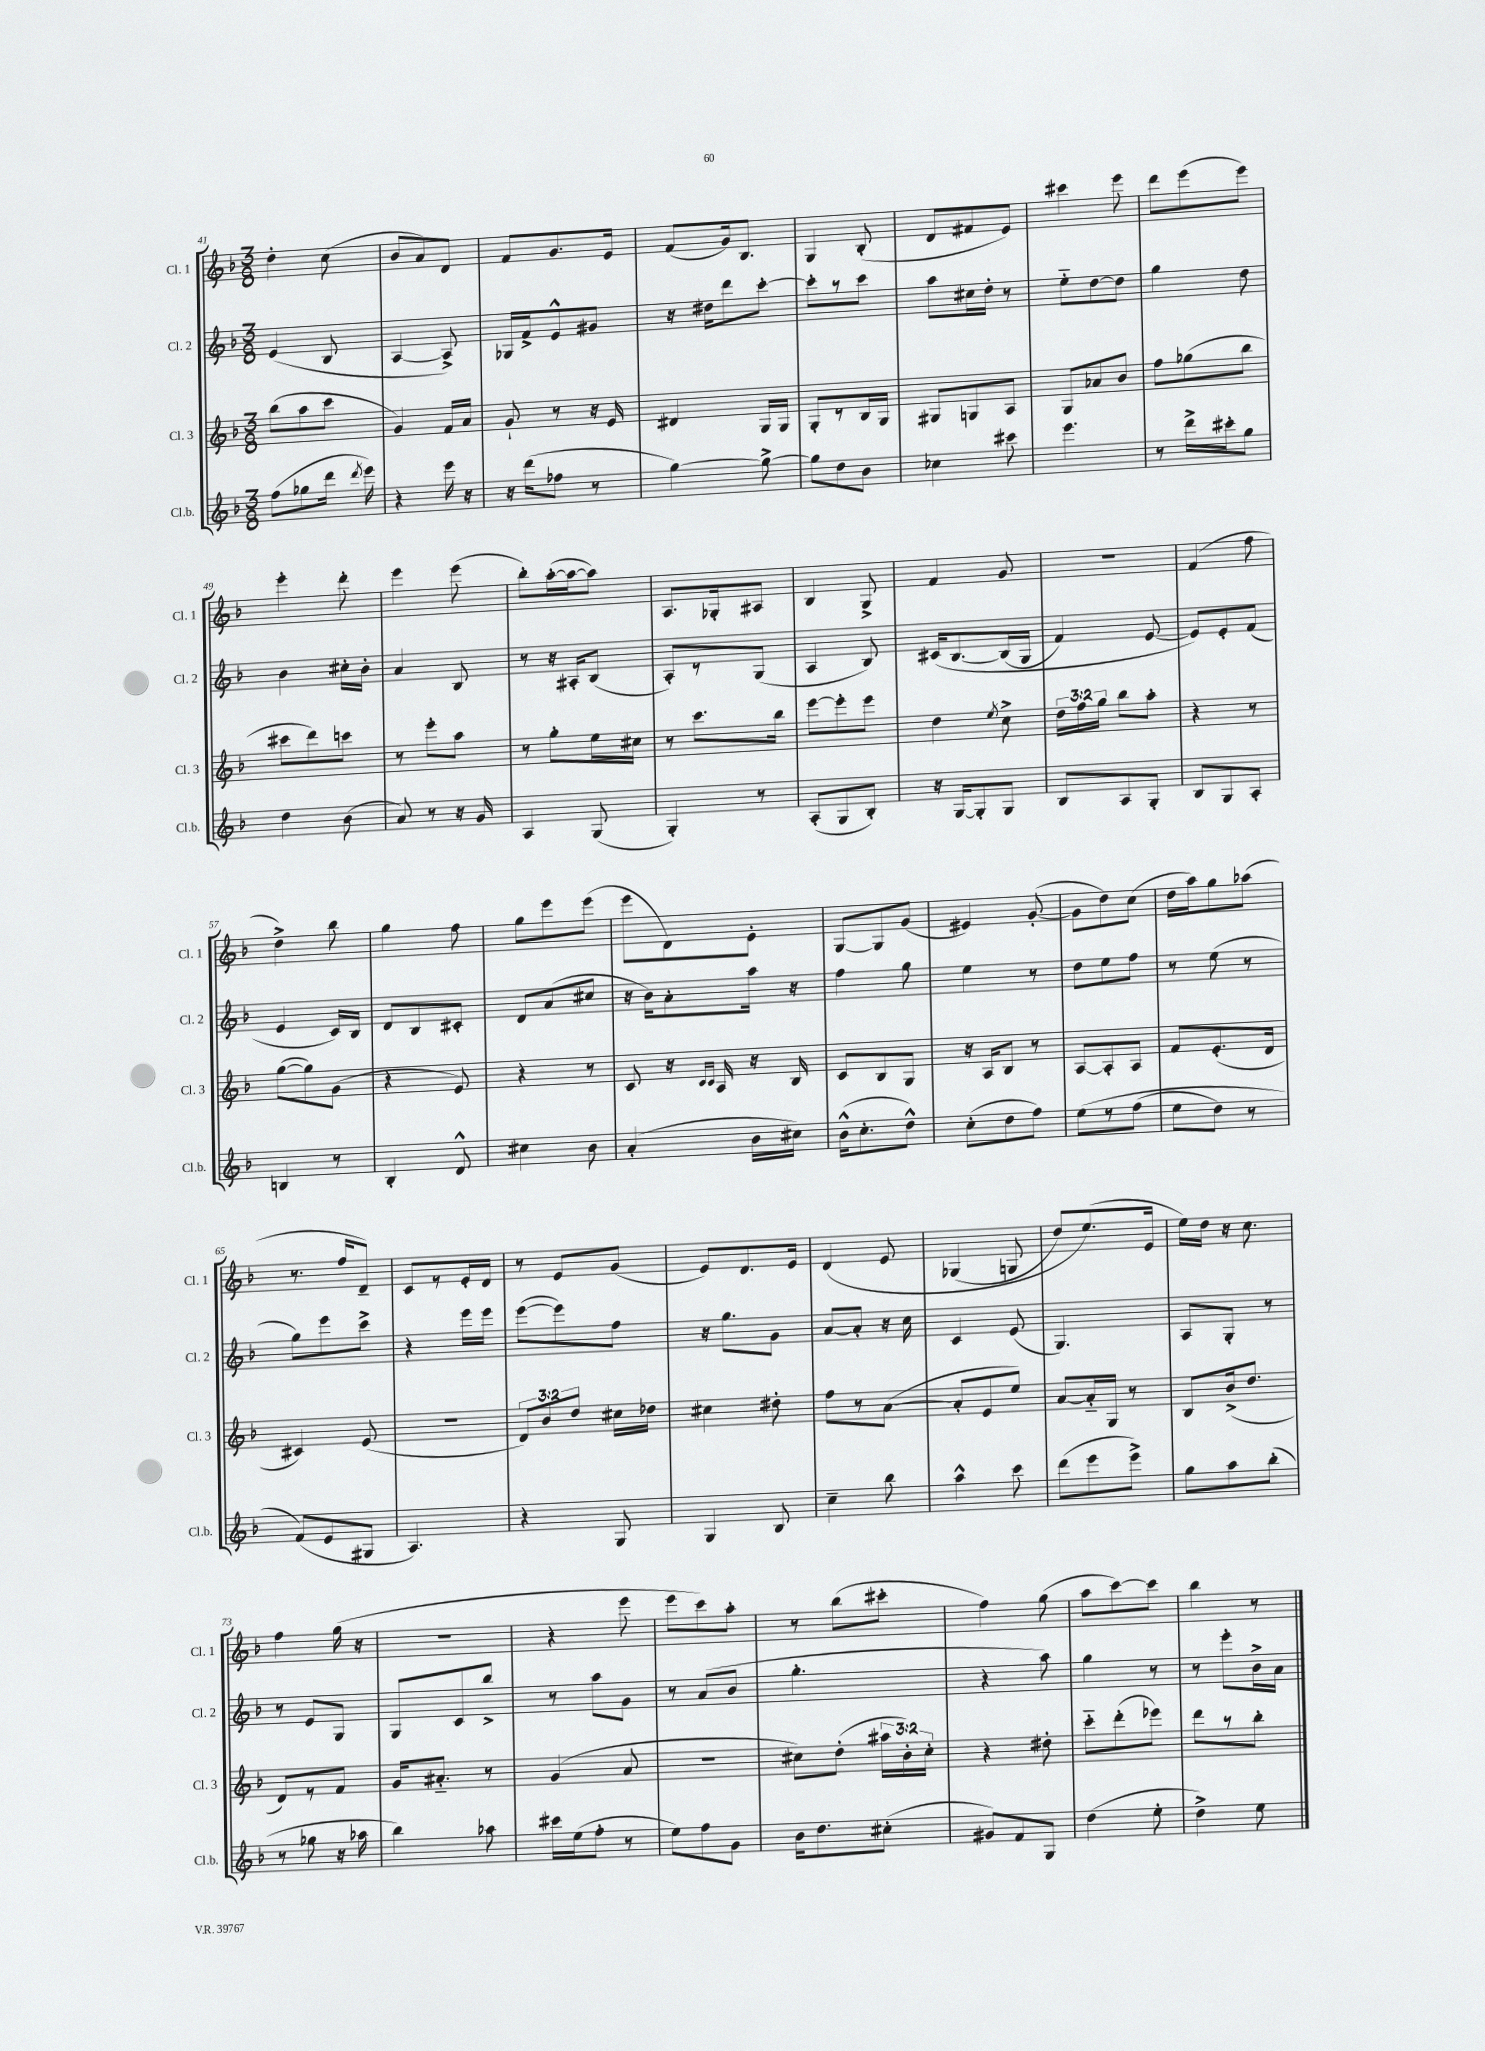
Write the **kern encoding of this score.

**kern	**kern	**kern	**kern
*part4	*part3	*part2	*part1
*staff4	*staff3	*staff2	*staff1
*I"Cl.b.	*I"Cl. 3	*I"Cl. 2	*I"Cl. 1
*I'Cl.b.	*I'Cl. 3	*I'Cl. 2	*I'Cl. 1
*clefG2	*clefG2	*clefG2	*clefG2
*k[b-]	*k[b-]	*k[b-]	*k[b-]
*M3/8	*M3/8	*M3/8	*M3/8
=41	=41	=41	=41
(8ff\L	(8bb-\L	(4e/	4dd'\
8gg-X\	8aa\	.	.
16ddd\Jk	8ccc\J	8B-/	(8cc\
8qddd/	.	.	.
16eee\)	.	.	.
=42	=42	=42	=42
4r	4g/)	[4A/	8b-/L
.	.	.	8a/)
16eee\	16f/LL	8A^/])	8d/J
16r	16a/JJ	.	.
=43	=43	=43	=43
16r	8g`/	16G-X/LL	8f/L
(16ddd\KL	.	16f^/J	.
8ff-X\J	8r	8e^^/	8.g/
8r	16r	8g#X/J	.
.	16e/	.	16e/Jk
=44	=44	=44	=44
[4gg\)	4d#X/	16r	(8f/L
.	.	16dd#X\KL	.
.	.	8ddd\	16g/k)
.	.	.	8.B-/J
8gg^\_	16G/LL	[8ccc'\J	.
.	16G/JJ	.	.
=45	=45	=45	=45
8gg\L]	8G'/L	8ccc'\L]	4G/
8dd\	8r	8r	.
8b-\J	16B-/L	8ccc\J	(8B-'/
.	16G/JJ	.	.
=46	=46	=46	=46
4cc-X\	8G#X/L	8aa\L	8d/L
.	8Gn/	16cc#X\L	8f#X/
.	.	16dd'\JJ	.
8ccc#X\	8A/J	8r	8e/J)
=47	=47	=47	=47
4.eee\	8G/L	8ee\L	4ccc#X\
.	8a-X/	[8dd\	.
.	8b-/J	8dd\J]	8eee\
=48	=48	=48	=48
8r	8ff\L	4gg\	8ddd\L
16ddd^\LL	(8gg-X\	.	(8eee\
16ccc#X'\J	.	.	.
8gg\J	8bb-\J	8dd\	8eee\J)
!!LO:LB:g=z
=49	=49	=49	=49
4dd\	8ccc#X\L	4b-\	4eee'\
.	8ddd\)	.	.
(8b-\	8cccn\J	16cc#X'\LL	8ddd'\
.	.	16b-'\JJ	.
=50	=50	=50	=50
8a/)	8r	4a/	4eee\
8r	8eee'\L	.	.
16r	8aa\J	8B-/	(8eee\
16g/	.	.	.
=51	=51	=51	=51
4A/	8r	8r	8bb-'\L)
.	8gg'\L	16r	([16aa'\L
.	.	16A#X'/KL	16aa\J_
(8G/	16ee\L	(8B-/J	8aa\J])
.	16cc#X\JJ	.	.
=52	=52	=52	=52
4G'/)	8r	8A'/L)	8.A/L
.	8.ccc\L	8r	.
.	.	.	16G-X'/k
8r	.	(8G/J	8A#X/J
.	16bb-\Jk	.	.
=53	=53	=53	=53
(8A'/L	[8eee\L	4A/	4B-/
8G/	8eee'\]	.	.
8B-'/J)	8eee\J	8B-/)	8G^/
=54	=54	=54	=54
16r	4dd\	(16c#X/KL	4f/
[16G/KL	.	[8.B-/	.
8G'/]	.	.	.
.	8qee/	.	.
8G/J	8cc^\	(16B-/L]	8g/
.	.	16G/JJ	.
=55	=55	=55	=55
8B-/L	24dd\LL	4f/)	4.r
.	24ff\	.	.
.	24gg\JJ	.	.
8A/	8bb-\L	.	.
8G'/J	8aa'\J	[8e/	.
=56	=56	=56	=56
8B-/L	4r	8e/L])	(4f/
8G/	.	8e'/	.
8A'/J	8r	(8f/J	8ff\
!!LO:LB:g=z
=57	=57	=57	=57
4Bn/	([8gg\L	4e/	4dd^\)
.	8gg\])	.	.
8r	(8g\J	16c/LL)	8bb-\
.	.	16B-/JJ	.
=58	=58	=58	=58
4B-'/	4r	8d/L	4gg\
.	.	8B-/	.
8d^^/	8e/)	8c#X'/J	8ff\
=59	=59	=59	=59
4cc#X\	4r	8d/L	8gg\L
.	.	(8a/	8eee\
8b-\	8r	8cc#X/J	(8eee\J
=60	=60	=60	=60
(4a'/	8c/	16r	8eee\L
.	.	16b-\KL)	.
.	16r	8a'\	8d\)
.	16qqc/LL	.	.
.	16qqc/JJ	.	.
.	16A/	.	.
16b-\LL	16r	16aa\Jk	8e'\J
16cc#X\JJ)	16B-/	16r	.
=61	=61	=61	=61
(16b-^^\KL	8c/L	4ff\	[8G/L
8.cc'\	.	.	.
.	8B-/	.	8G/]
8dd^^\J)	8G/J	8gg\	(8g/J
=62	=62	=62	=62
(8cc'\L	16r	4ee\	4e#X/)
.	16A/KL	.	.
8dd\	8B-/J	.	.
8ff\J)	8r	8r	([8g'/
=63	=63	=63	=63
(8ee\L	[8A/L	8dd\L	8g\L]
8r	8A'/]	8ee\	8dd\)
(8ff\J	8A/J	8ff\J	(8cc\J
=64	=64	=64	=64
8ee\L	8f/L	8r	16dd\LL
.	.	.	16aa\J)
8dd\J)	(8.e'/	(8ee\	8gg\
8r	.	8r	(8aa-X\J
.	16d/Jk	.	.
!!LO:LB:g=z
=65	=65	=65	=65
(8f/L)	4c#X/)	8gg\L)	8.r
8e/	.	8eee\	.
.	.	.	16ff/KL
8G#X/J	(8e/	8ccc^\J	8d~/J)
=66	=66	=66	=66
4.A/)	4.r	4r	8c/L
.	.	.	8r
.	.	16eee\LL	16e'/L
.	.	16eee\JJ	16d/JJ
=67	=67	=67	=67
4r	12d/L)	([8eee\L	8r
.	12b-/	.	.
.	.	8eee\])	8e/L
.	12dd/J	.	.
8G/	16cc#X\LL	8ff\J	(8g/J
.	16dd-X\JJ	.	.
=68	=68	=68	=68
4G/	4cc#X\	16r	8e/L)
.	.	8.gg\L	.
.	.	.	8.d/
8B-/	8dd#X'\	8g\J	.
.	.	.	16e/Jk
=69	=69	=69	=69
4cc~\	8ff\L	[8a/L	(4d/
.	8r	8a'/J]	.
8bb-\	([8a\J	16r	8e/
.	.	16cc\	.
=70	=70	=70	=70
4aa^^\	8a'/L]	4c/	(4G-X/
.	8e/	.	.
8ccc\	8ee/J)	(8e/	8Gn/
=71	=71	=71	=71
(8ddd\L	[8a/L	4.G/)	8dd/L)
8eee\	16a/L]	.	(8.ee/)
.	16G/JJ	.	.
8eee^\J)	8r	.	.
.	.	.	16e/Jk
=72	=72	=72	=72
8gg\L	8B-/L	8A/L	16ee\LL)
.	.	.	16dd\JJ
8aa\	(16b-^/k	8G'/J	16r
.	8.dd/J	.	8.cc\
(8bb-'\J	.	8r	.
!!LO:LB:g=z
=73	=73	=73	=73
8r	8d/L)	8r	4ff\
8gg-X\	8r	8e/L	.
16r	8f/J	8G/J	(16gg\
16aa-X\	.	.	16r
=74	=74	=74	=74
4bb-\)	16g/KL	8G/L	4.r
.	8.a#X/J	.	.
.	.	8c/	.
8aa-X\	8r	8bb-^/J	.
=75	=75	=75	=75
16ccc#X\LL	(4g/	8r	4r
(16ee\J	.	.	.
8ff'\J	.	8aa\L	.
8r	8a/	8g\J	8eee\
=76	=76	=76	=76
8ee\L)	4.r	8r	8eee\L
8ff\	.	(8a/L	8ccc\)
8g\J	.	8b-/J	8aa'\J
=77	=77	=77	=77
16b-\KL	8cc#X\L)	4.gg'\	8r
8.dd\	.	.	.
.	(8dd'\J	.	(8bb-\L
(8cc#X'\J	24aa#X\LL	.	8ccc#X'\J
.	24b-'\)	.	.
.	24cc#'\JJ	.	.
=78	=78	=78	=78
8g#X/L)	4r	4r	4ff\)
8f/	.	.	.
8G/J	8dd#X'\	8aa\)	(8gg\
=79	=79	=79	=79
(4dd\	8ccc\L	4gg\	8aa\L
.	(8ddd'\	.	[8ccc\)
8ee'\	8eee-X\J)	8r	8ccc\J]
=80	=80	=80	=80
4dd^\)	8ddd\L	8r	4bb-\
.	8r	8eee'\L	.
8ee\	8bb-'\J	16b-^\L	8r
.	.	16a\JJ	.
==	==	==	==
*-	*-	*-	*-
